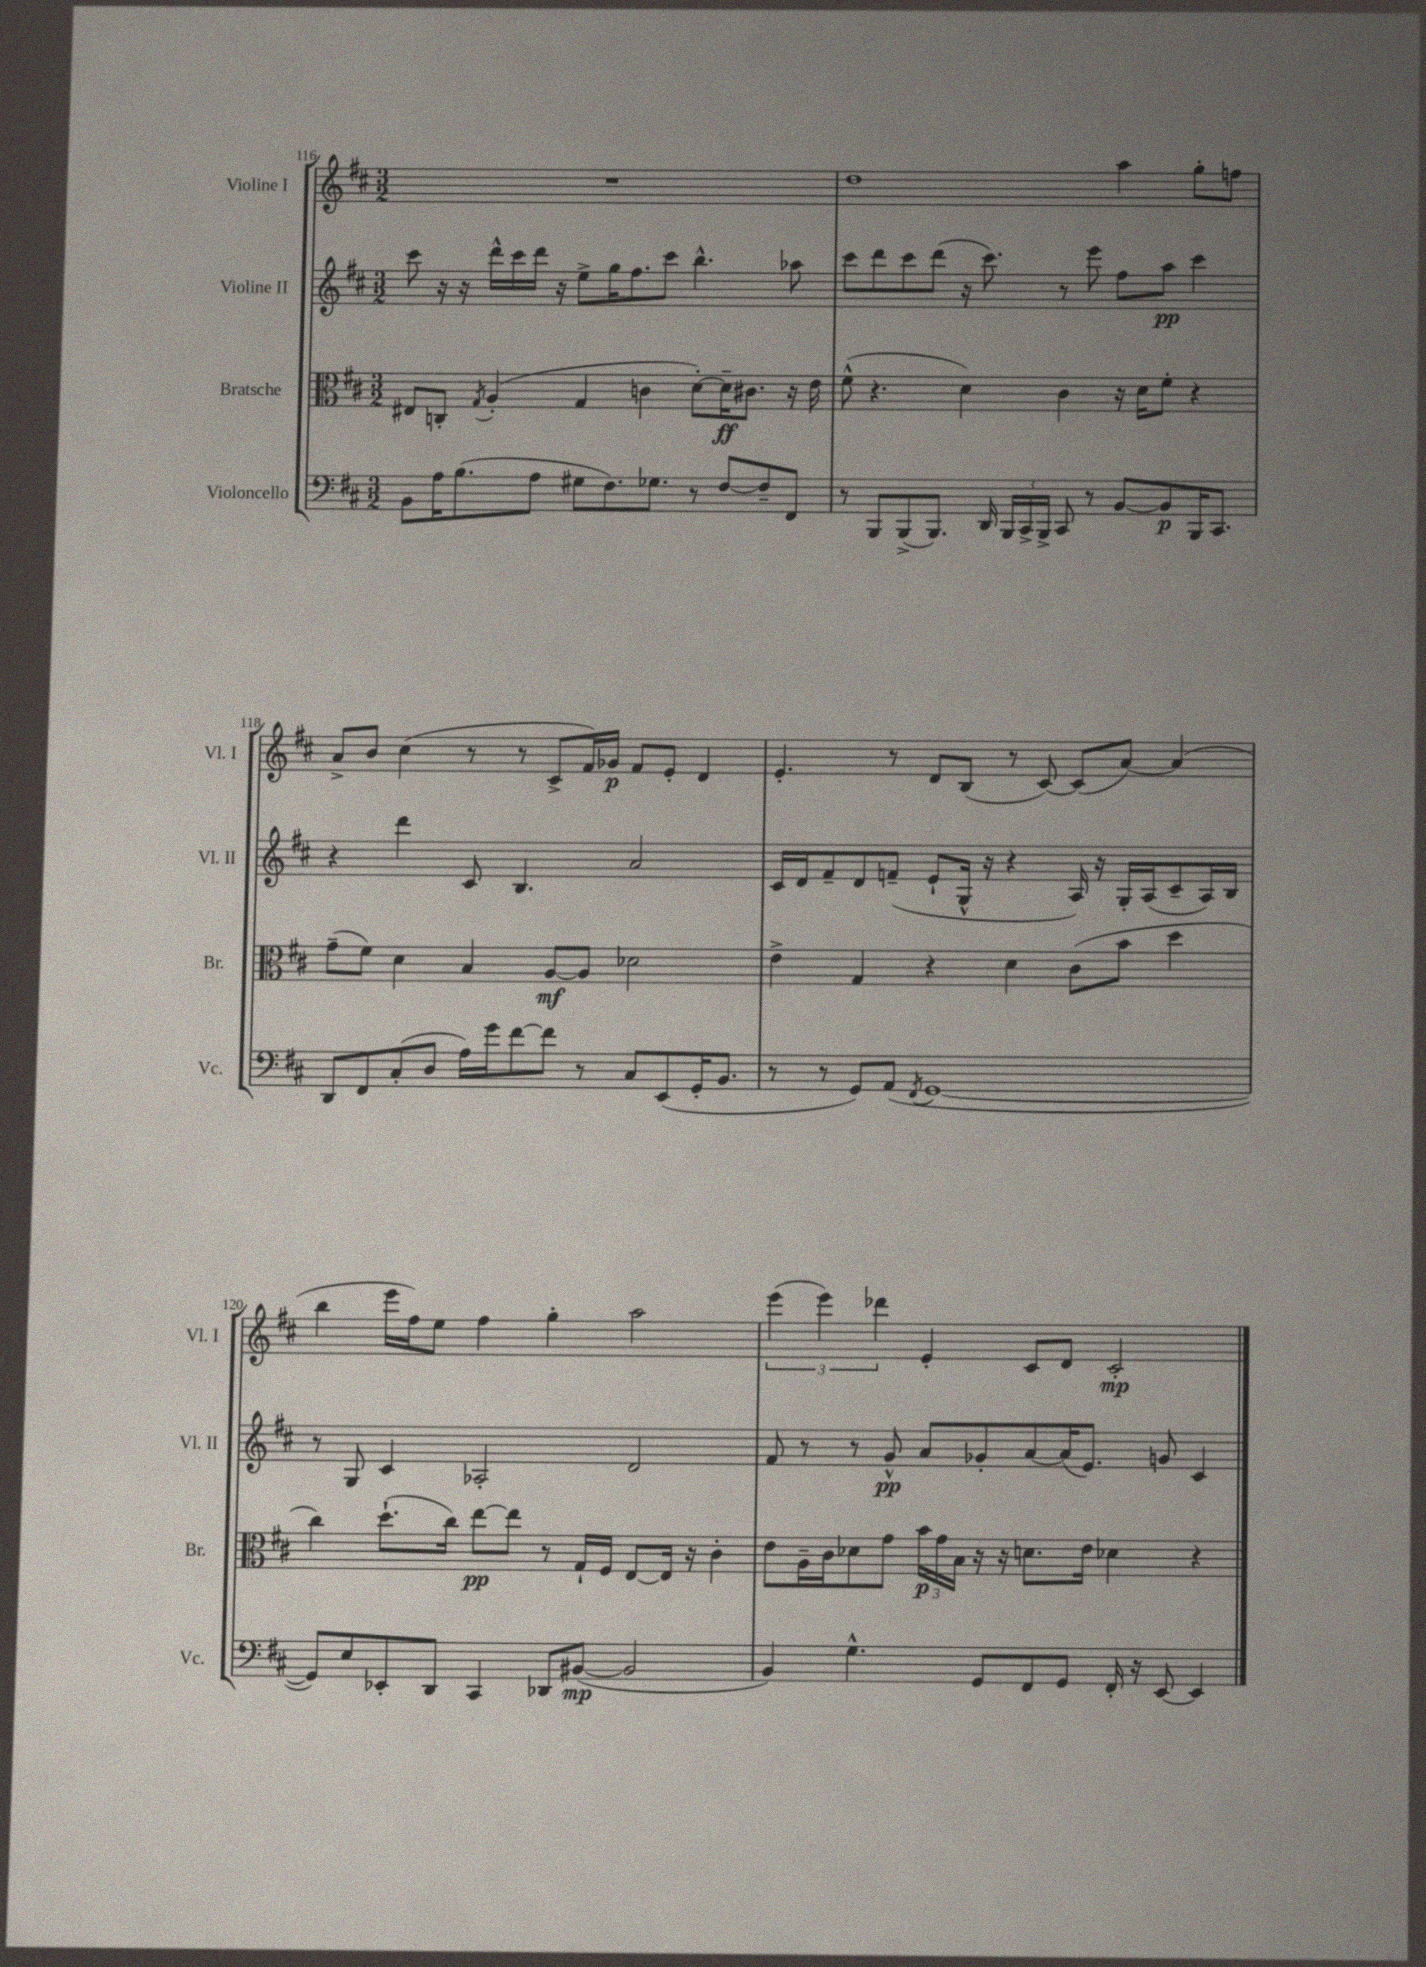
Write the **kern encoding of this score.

**kern	**kern	**kern	**kern
*staff4	*staff3	*staff2	*staff1
*clefF4	*clefC3	*clefG2	*clefG2
*k[f#c#]	*k[f#c#]	*k[f#c#]	*k[f#c#]
*M3/2	*M3/2	*M3/2	*M3/2
8BB	8E#	8ccc#	1.r
16A	8C'	16r	.
(8.B	.	16r	.
.	8qG	.	.
.	(4A'	16ddd^^	.
.	.	16ccc#	.
8A	.	16ddd	.
.	.	16r	.
8G#	4G	8ee^	.
8.F#)	.	16gg	.
.	.	8.ff#	.
.	4c	.	.
8.G-	.	.	.
.	.	8ccc#	.
8r	[8d')	4.bb^^	.
[8F#	16d~]	.	.
.	8.c#	.	.
8F#~]	.	.	.
8FF#	16r	8aa-	.
.	16e	.	.
=	=	=	=
8r	(8f#^^	8ccc#	1dd
8BBB	4.r	8ddd	.
(8BBB^	.	8ccc#	.
8.BBB)	.	(8ddd	.
.	4d)	16r	.
16DD	.	8.ccc#)	.
24BBB	.	.	.
24CC#^	.	.	.
24BBB^	.	.	.
8CC#	4c#	8r	.
8r	.	8eee	.
[8BB	16r	8ff#	4aa
.	16d	.	.
8BB]	8f#'	8aa	.
16BBB	4r	4ccc#	8gg'
8.CC#	.	.	.
.	.	.	8ff
=	=	=	=
8DD	(8g~	4r	8a^
8FF#	8f#)	.	8b
(8C#'	4d	4ddd	(4cc#
8D	.	.	.
16A)	4B	8c#	8r
16g	.	.	.
[8f#	.	4.B	8r
8f#]	[8A	.	8c#^
8r	8A]	.	16f#)
.	.	.	16g-
8C#	2d-	2a	8f#
(8EE	.	.	8e'
16GG'	.	.	4d
8.BB	.	.	.
=	=	=	=
8r	4e^	16c#	4.e'
.	.	16d	.
8r	.	8f#~	.
8GG)	4G	8d	.
(8AA	.	(8f~	8r
8qFF#	.	.	.
[1GG	4r	8e`	8d
.	.	16G^^	(8B
.	.	16r	.
.	4d	4r	8r
.	.	.	[8c#)
.	(8c#	16A)	(8c#]
.	.	16r	.
.	8b	16G'	[8a)
.	.	(16A	.
.	4dd	8c#~	(4a]
.	.	16A)	.
.	.	16B	.
=	=	=	=
8GG])	4cc#)	8r	4bb
8E	.	8G	.
8EE-'	(8.dd`	4c#	16eee
.	.	.	16ff#)
8DD	.	.	8ee
.	16cc#)	.	.
4CC#	[8ee	2A-'	4ff#
.	8ee]	.	.
8DD-	8r	.	4gg'
([8BB#	16G`	.	.
.	16F#	.	.
2BB#]	[8E	2d	2aa
.	16E]	.	.
.	16r	.	.
.	4c#'	.	.
=	=	=	=
4BB)	8e	8f#	(6eee
.	16A~	8r	.
.	.	.	6eee)
.	16c#	.	.
4.G^^	8d-	8r	.
.	.	.	6ddd-
.	8g	8g^^	.
.	24b	8a	4e'
.	24g	.	.
.	24B	.	.
8GG	16r	8g-'	.
.	16r	.	.
8FF#	8.d	[8a	8c#
8GG	.	(16a]	8d
.	16e	8.e)	.
16FF#'	4d-	.	2c#'
16r	.	.	.
[8EE	.	8g	.
4EE]	4r	4c#	.
==	==	==	==
*-	*-	*-	*-
